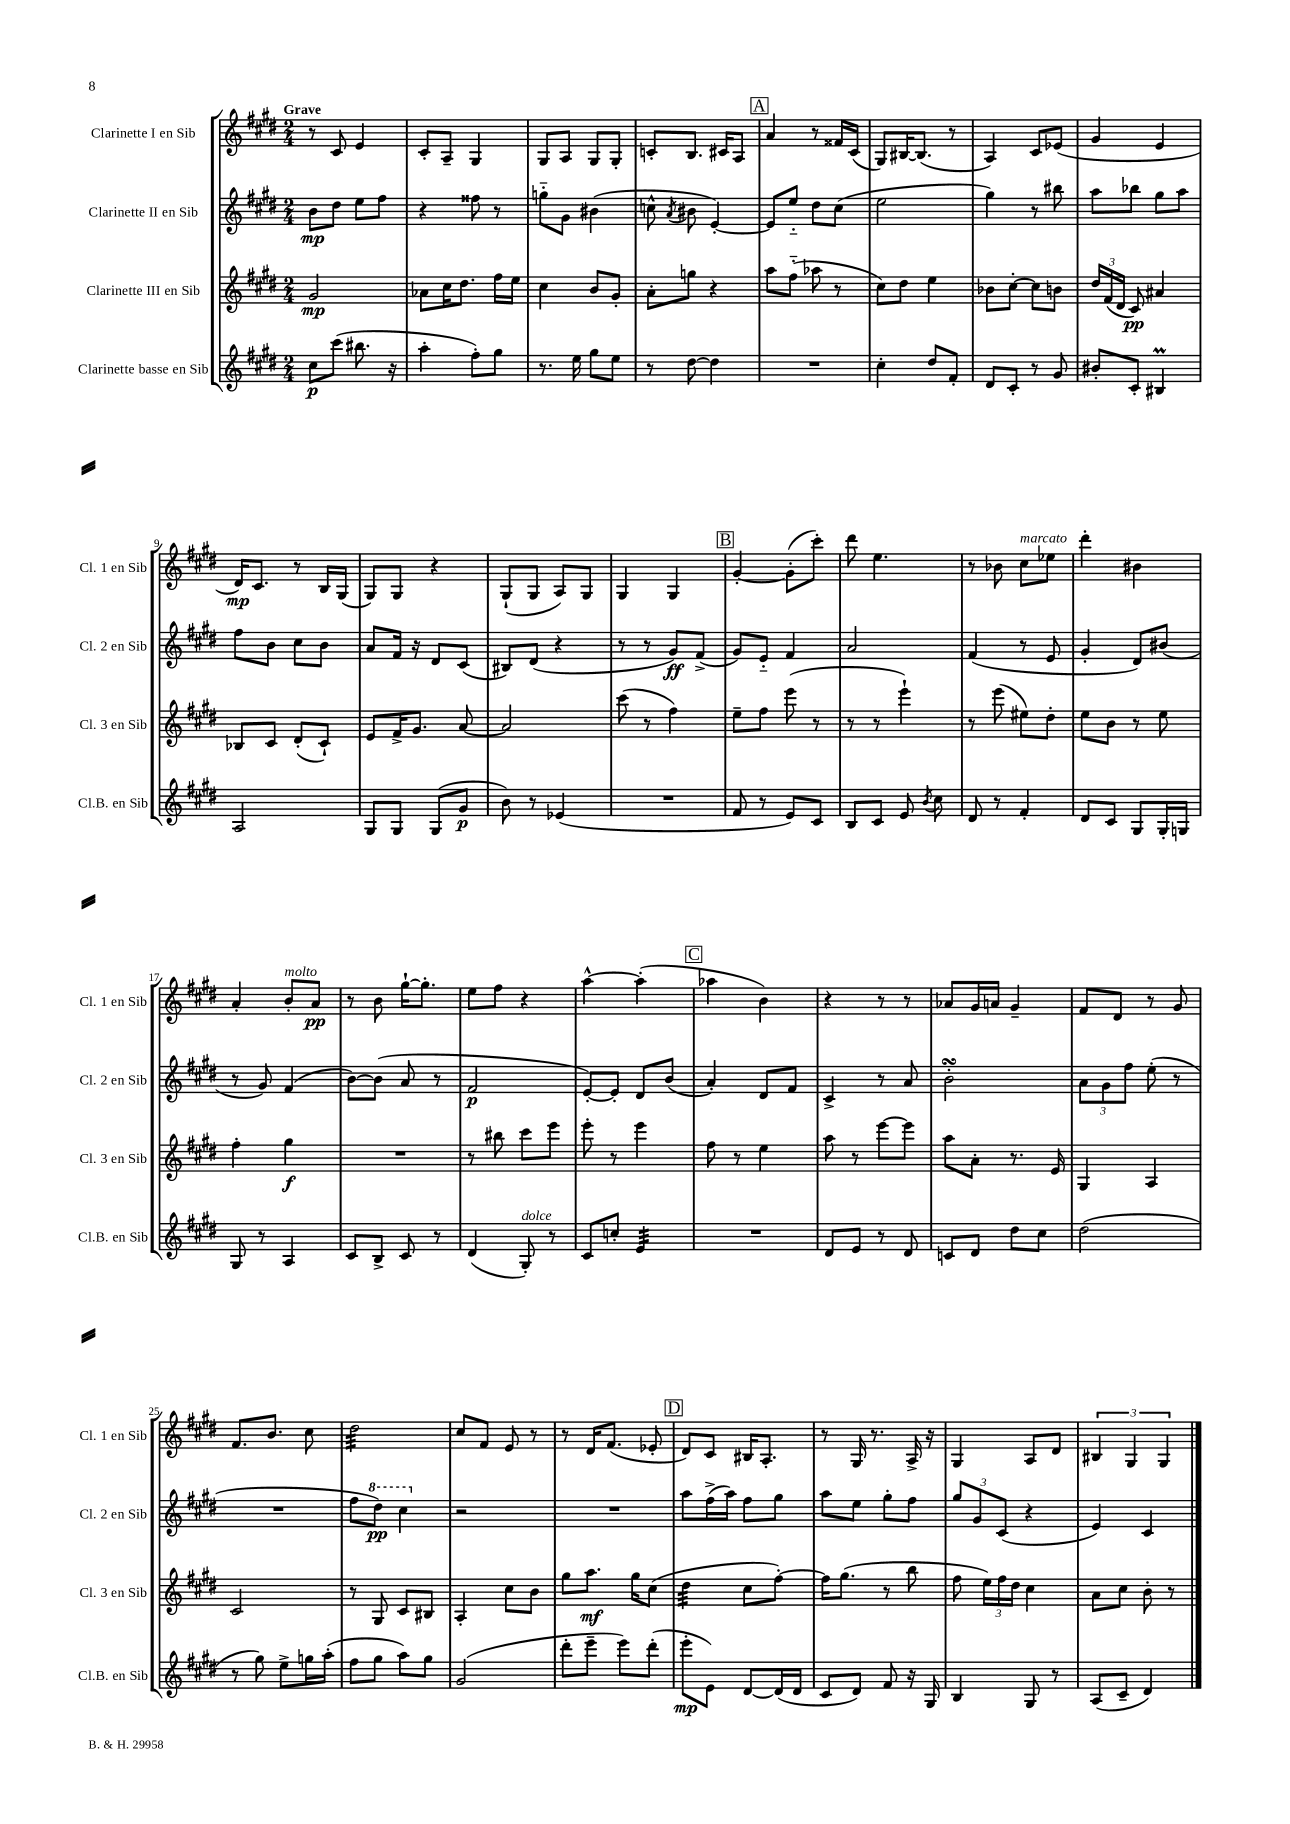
<<
\new StaffGroup <<
\new Staff = "s0" \with { instrumentName = "Clarinette I en Sib" shortInstrumentName = "Cl. 1 en Sib" } {
    \clef treble \key e \major \numericTimeSignature \time 2/4 \tempo "Grave"
    \autoBeamOff r8 cis'8 e'4 |
    cis'8[-. a8]-- gis4 |
    gis8[ a8] gis8[ gis8]-. |
    c'8[-. b8.] cis'16[ a8] |
    \mark \markup { \box "A" } a'4 r8 fisis'16[ cis'16]( |
    gis8[) bis16~ bis8.]( r8 |
    a4) cis'8[ ees'8]( |
    gis'4 e'4 |
    dis'16[\mp) cis'8.] r8 b16[ gis16]( |
    gis8[) gis8] r4 |
    gis8[-!( gis8] a8[) gis8] |
    gis4 gis4 |
    \mark \markup { \box "B" } gis'4~-. gis'8[-.( cis'''8]-.) |
    dis'''8 e''4. |
    r8 bes'8 cis''8[^\markup { \italic "marcato" } ees''8] |
    dis'''4-. bis'4 |
    a'4-. b'8[-.^\markup { \italic "molto" } a'8]\pp |
    r8 b'8 gis''16[~-! gis''8.]-. |
    e''8[ fis''8] r4 |
    a''4~-^ a''4-.( |
    \mark \markup { \box "C" } aes''4 b'4) |
    r4 r8 r8 |
    aes'8[ gis'16 a'16] gis'4-- |
    fis'8[ dis'8] r8 gis'8 |
    fis'8.[ b'8.] cis''8 |
    dis''2:32 |
    cis''8[ fis'8] e'8 r8 |
    r8 dis'16[ fis'8.]( ees'8-. |
    \mark \markup { \box "D" } dis'8[) cis'8] bis16[ a8.]-. |
    r8 gis16 r8. a16-> r16 |
    gis4 a8[ dis'8] |
    \tuplet 3/2 { bis4 gis4 gis4 } \bar "|." |
}
\new Staff = "s1" \with { instrumentName = "Clarinette II en Sib" shortInstrumentName = "Cl. 2 en Sib" } {
    \clef treble \key e \major \numericTimeSignature \time 2/4
    \autoBeamOff b'8[\mp dis''8] e''8[ fis''8] |
    r4 fisis''8 r8 |
    g''8[-_ gis'8] bis'4( |
    c''8-^ \acciaccatura { a'8 } bis'8 e'4~-.) |
    \mark \markup { \box "A" } e'8[ e''8]-_ dis''8[ cis''8]( |
    e''2 |
    gis''4) r8 bis''8 |
    a''8[ bes''8] gis''8[ a''8] |
    fis''8[ b'8] cis''8[ b'8] |
    a'8[ fis'16] r16 dis'8[ cis'8]( |
    bis8[) dis'8]( r4 |
    r8 r8 gis'8[\ff) fis'8]->( |
    \mark \markup { \box "B" } gis'8[) e'8]-_ fis'4 |
    a'2 |
    fis'4( r8 e'8 |
    gis'4-. dis'8[) bis'8]( |
    r8 gis'8) fis'4( |
    b'8[~) b'8]( a'8 r8 |
    fis'2\p |
    e'8[~-.) e'8]-. dis'8[ b'8]( |
    \mark \markup { \box "C" } a'4-.) dis'8[ fis'8] |
    cis'4-> r8 a'8 |
    b'2-.\turn |
    \tuplet 3/2 { a'8[ gis'8 fis''8] } e''8-.( r8 |
    R2 |
    fis''8[ \ottava #1 dis'''8]\pp) cis'''4 \ottava #0 |
    r2 |
    R2 |
    \mark \markup { \box "D" } a''8[ fis''16->( a''16]) fis''8[ gis''8] |
    a''8[ e''8] gis''8[-. fis''8] |
    \tuplet 3/2 { gis''8[ gis'8 cis'8]( } r4 |
    e'4) cis'4 \bar "|." |
}
\new Staff = "s2" \with { instrumentName = "Clarinette III en Sib" shortInstrumentName = "Cl. 3 en Sib" } {
    \clef treble \key e \major \numericTimeSignature \time 2/4
    \autoBeamOff gis'2\mp |
    aes'8[ cis''16 dis''8.] fis''16[ e''16] |
    cis''4 b'8[ gis'8]-. |
    a'8[-. g''8] r4 |
    \mark \markup { \box "A" } a''8[ fis''8]-_( aes''8 r8 |
    cis''8[) dis''8] e''4 |
    bes'8[ cis''8]~-. cis''8[ b'8] |
    \tuplet 3/2 { dis''16[ fis'16( dis'16] } cis'8\pp) ais'4 |
    bes8[ cis'8] dis'8[-.( cis'8]-!) |
    e'8[ fis'16-> gis'8.] a'8~ |
    a'2 |
    cis'''8( r8 fis''4) |
    \mark \markup { \box "B" } e''8[-- fis''8] e'''8( r8 |
    r8 r8 e'''4-!) |
    r8 e'''8( eis''8[) dis''8]-. |
    e''8[ b'8] r8 e''8 |
    fis''4-. gis''4\f |
    R2 |
    r8 bis''8 cis'''8[ e'''8] |
    e'''8-. r8 e'''4 |
    \mark \markup { \box "C" } fis''8 r8 e''4 |
    a''8 r8 e'''8[~ e'''8] |
    a''8[ a'8]-. r8. e'16 |
    gis4 a4 |
    cis'2 |
    r8 gis8 cis'8[ bis8] |
    a4-. cis''8[ b'8] |
    gis''8[ a''8.]\mf gis''16[ cis''8]( |
    \mark \markup { \box "D" } dis''4:32 cis''8[ fis''8]~-.) |
    fis''16[ gis''8.]( r8 b''8 |
    fis''8 \tuplet 3/2 { e''16[) fis''16 dis''16] } cis''4 |
    a'8[ cis''8] b'8-. r8 \bar "|." |
}
\new Staff = "s3" \with { instrumentName = "Clarinette basse en Sib" shortInstrumentName = "Cl.B. en Sib" } {
    \clef treble \key e \major \numericTimeSignature \time 2/4
    \autoBeamOff cis''8[\p cis'''8]( bis''8. r16 |
    a''4-. fis''8[-.) gis''8] |
    r8. e''16 gis''8[ e''8] |
    r8 dis''8~ dis''4 |
    \mark \markup { \box "A" } R2 |
    cis''4-. dis''8[ fis'8]-. |
    dis'8[ cis'8]-. r8 gis'8 |
    bis'8[-. cis'8]-. bis4\prall |
    a2 |
    gis8[ gis8] gis8[( gis'8]\p |
    b'8) r8 ees'4( |
    R2 |
    \mark \markup { \box "B" } fis'8 r8 e'8[) cis'8] |
    b8[ cis'8] e'8 \acciaccatura { b'8 } cis''8 |
    dis'8 r8 fis'4-. |
    dis'8[ cis'8] gis8[ gis16-. g16] |
    gis8 r8 a4 |
    cis'8[ b8]-> cis'8 r8 |
    dis'4( gis8-.^\markup { \italic "dolce" }) r8 |
    cis'8[ c''8]-. e'4:32 |
    \mark \markup { \box "C" } R2 |
    dis'8[ e'8] r8 dis'8 |
    c'8[ dis'8] dis''8[ cis''8] |
    dis''2( |
    r8 gis''8) e''8[-> g''16 a''16]-.( |
    fis''8[ gis''8] a''8[) gis''8] |
    gis'2( |
    dis'''8[-. e'''8]-- e'''8[) dis'''8]-.( |
    \mark \markup { \box "D" } e'''8[-.\mp e'8]) dis'8[~ dis'16( dis'16] |
    cis'8[ dis'8]) fis'8 r16 gis16 |
    b4 gis8 r8 |
    a8[( cis'8]-- dis'4) \bar "|." |
}
>>
>>
